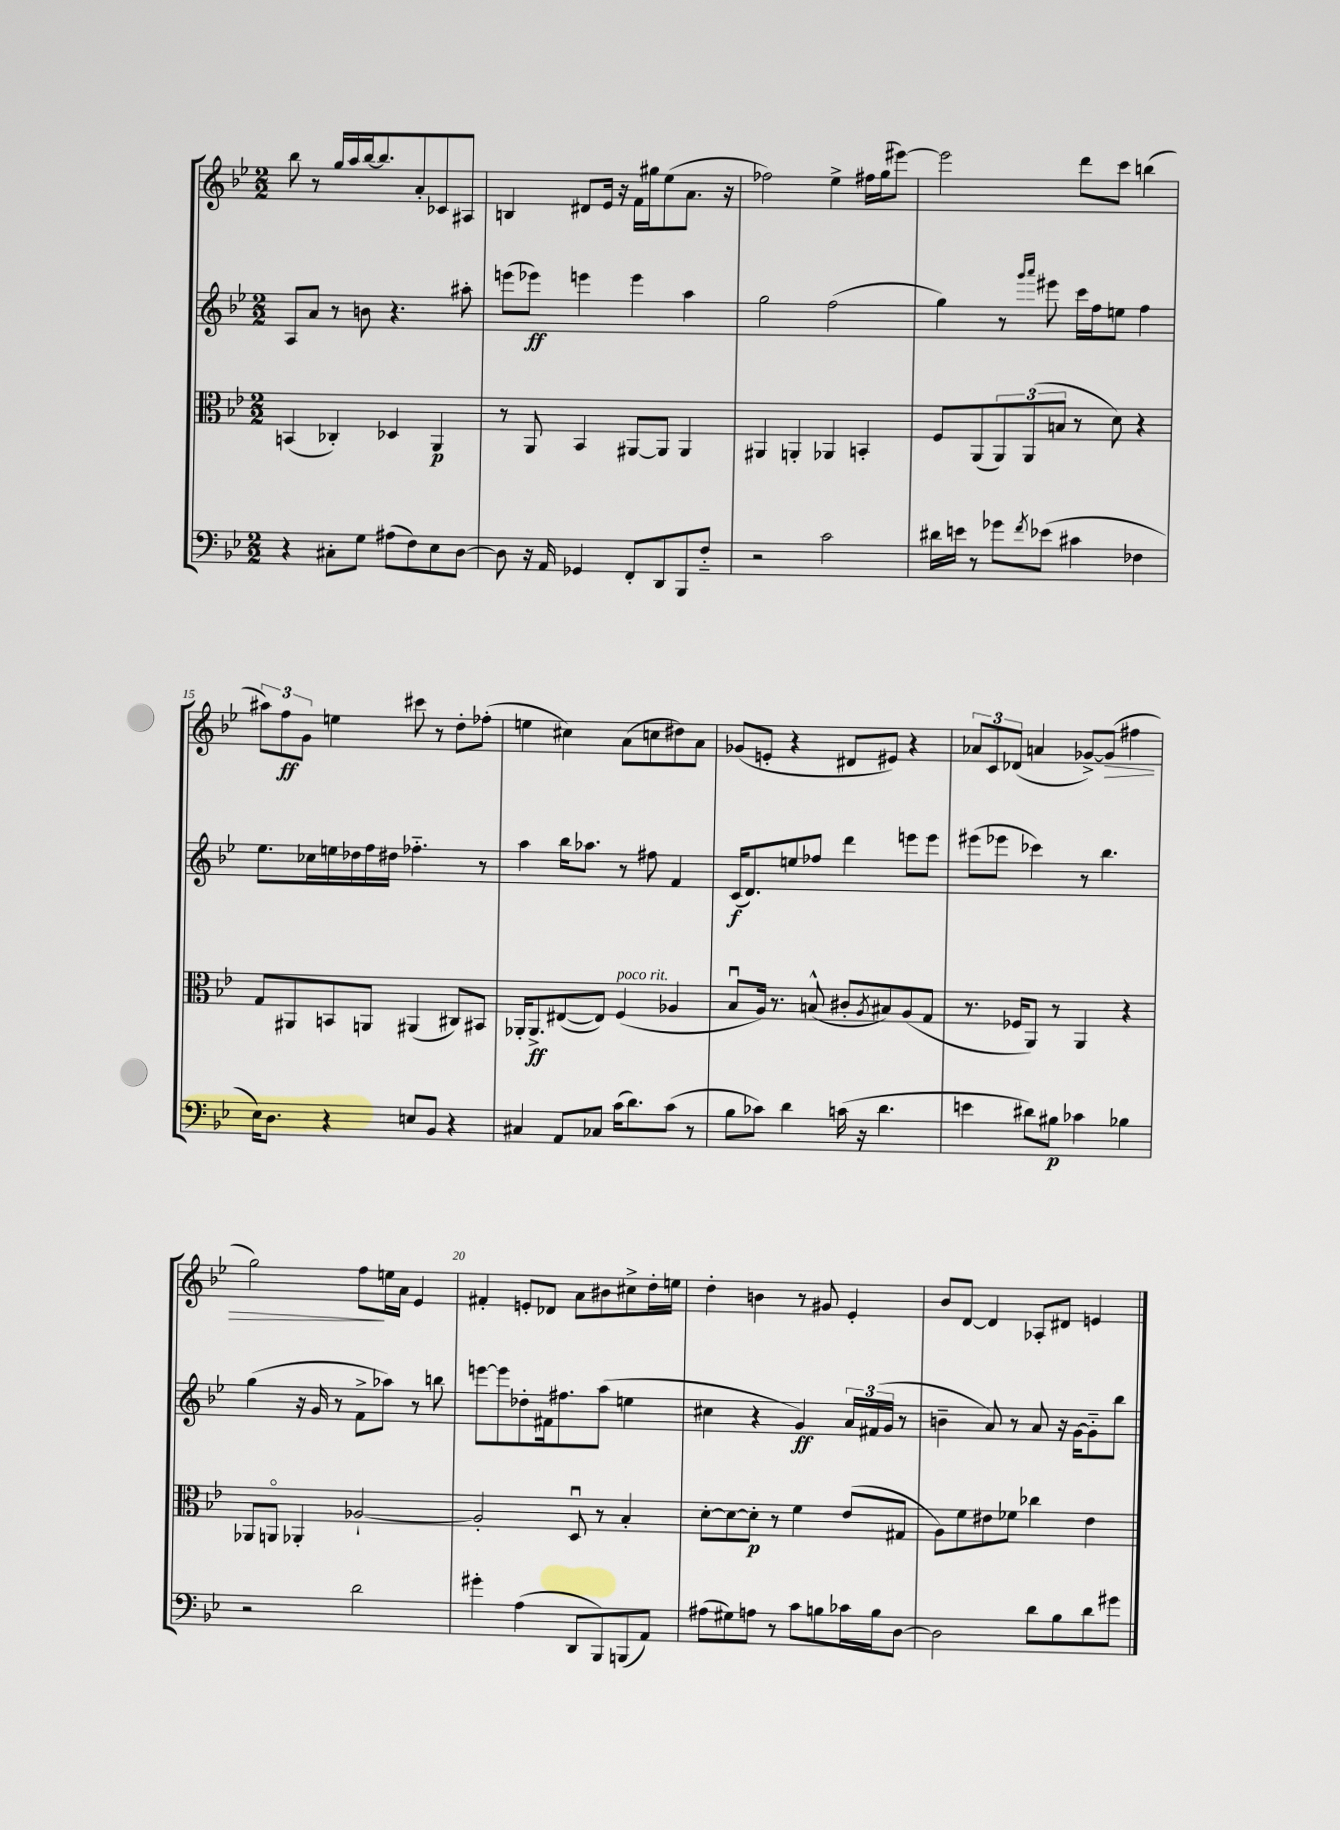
<<
\new StaffGroup <<
\new Staff = "s0" {
    \clef treble \key bes \major \numericTimeSignature \time 2/2
    bes''8 r8 g''16 a''16 bes''16~ bes''8. a'8-. ces'8 ais8 |
    b4 dis'8 ees'16 r16 f'16 gis''16 ees''8( a'8. r16 |
    fes''2) ees''4-> fis''16 g''16( eis'''8~) |
    eis'''2 d'''8 c'''8 b''4( |
    \tuplet 3/2 { ais''8) f''8\ff g'8 } e''4 cis'''8 r8 d''8-. fes''8-.( |
    e''4 cis''4) a'8( c''8 dis''8) a'8 |
    ges'8( e'8-. r4 dis'8 eis'8) r4 |
    \tuplet 3/2 { aes'8 c'8 des'8( } a'4 ges'8~->) ges'8\>( fis''4 |
    g''2) f''8\! e''16 a'16 ees'4 |
    fis'4-. e'8-. des'8 a'8 bis'8 cis''8-> d''16-. e''16 |
    d''4-. b'4 r8 gis'8 ees'4-. |
    bes'8 d'8~ d'4 aes8-. dis'8 e'4 \bar "|." |
}
\new Staff = "s1" {
    \clef treble \key bes \major \numericTimeSignature \time 2/2
    a8 a'8 r8 b'8 r4. ais''8-. |
    e'''8( ees'''8\ff) e'''4 e'''4 a''4 |
    g''2 f''2( |
    g''4) r8 \grace { g'''16 a'''16 } eis'''8 c'''16 f''16 e''8 f''4 |
    ees''8. ces''16 e''16 des''16 f''16 dis''16 fes''4.-_ r8 |
    a''4 bes''16 aes''8. r8 fis''8 f'4 |
    c'16\f( d'8.) e''8 fes''8 d'''4 e'''8 e'''8 |
    eis'''8( ees'''8 ces'''4) r8 bes''4. |
    g''4( r16 g'16 r8 f'8-> aes''8) r8 b''8 |
    e'''8~ e'''8 des''8-. fis'16 fis''8. a''8( e''4 |
    cis''4 r4 g'4\ff) \tuplet 3/2 { a'16 fis'16( g'16 } r8 |
    b'4-- a'8) r8 a'8 r16 g'16~ g'8-_ bes''8 \bar "|." |
}
\new Staff = "s2" {
    \clef alto \key bes \major \numericTimeSignature \time 2/2
    b,4( ces4-.) des4 a,4\p |
    r8 a,8 bes,4 ais,8~ ais,8 ais,4 |
    ais,4 a,4-. aes,4 b,4-. |
    f8 a,8( \tuplet 3/2 { a,8) a,8( b8 } r8 d'8) r4 |
    g8 ais,8 b,8 a,8 ais,4( cis8) bis,8 |
    aes,16-. aes,8.->\ff eis8~( eis8) f4^\markup { \italic "poco rit." }( aes4 |
    bes8\downbow a16) r8. b8-^( cis'8-. \acciaccatura { a8 } bis8) a8( g8 |
    r8. fes16 a,8) r8 a,4 r4 |
    aes,8 a,8\flageolet aes,4-. aes2~-! |
    aes2-. d8\downbow r8 bes4-. |
    d'8~-. d'8~ d'8-.\p r8 f'4 ees'8( gis8 |
    a8) f'8 eis'8 fes'8 ces''4 eis'4 \bar "|." |
}
\new Staff = "s3" {
    \clef bass \key bes \major \numericTimeSignature \time 2/2
    r4 cis8-. g8 ais8( f8) ees8 d8~ |
    d8 r16 a,16 ges,4 f,8-. d,8 bes,,8 f8-_ |
    r2 c'2 |
    dis'16 e'16 r8 ges'8 \acciaccatura { f'8 } ees'8( cis'4 fes4 |
    ees16) d8. r4 e8 bes,8 r4 |
    cis4 a,8 ces8 c'16( d'8.) c'8( r8 |
    bes8 ces'8) d'4 c'16( r16 d'4. |
    e'4 dis'8) bis8\p ces'4 bes4 |
    r2 d'2 |
    gis'4-. a4( d,8 bes,,8) b,,8( a,8) |
    ais8( gis8) a8 r8 c'8 b8 ces'16 b16 d8~ |
    d2 d'8 bes8 d'8 gis'8 \bar "|." |
}
>>
>>
\layout { \context { \Score currentBarNumber = #11 \override BarNumber.break-visibility = ##(#f #t #t) barNumberVisibility = #(every-nth-bar-number-visible 5) } }
